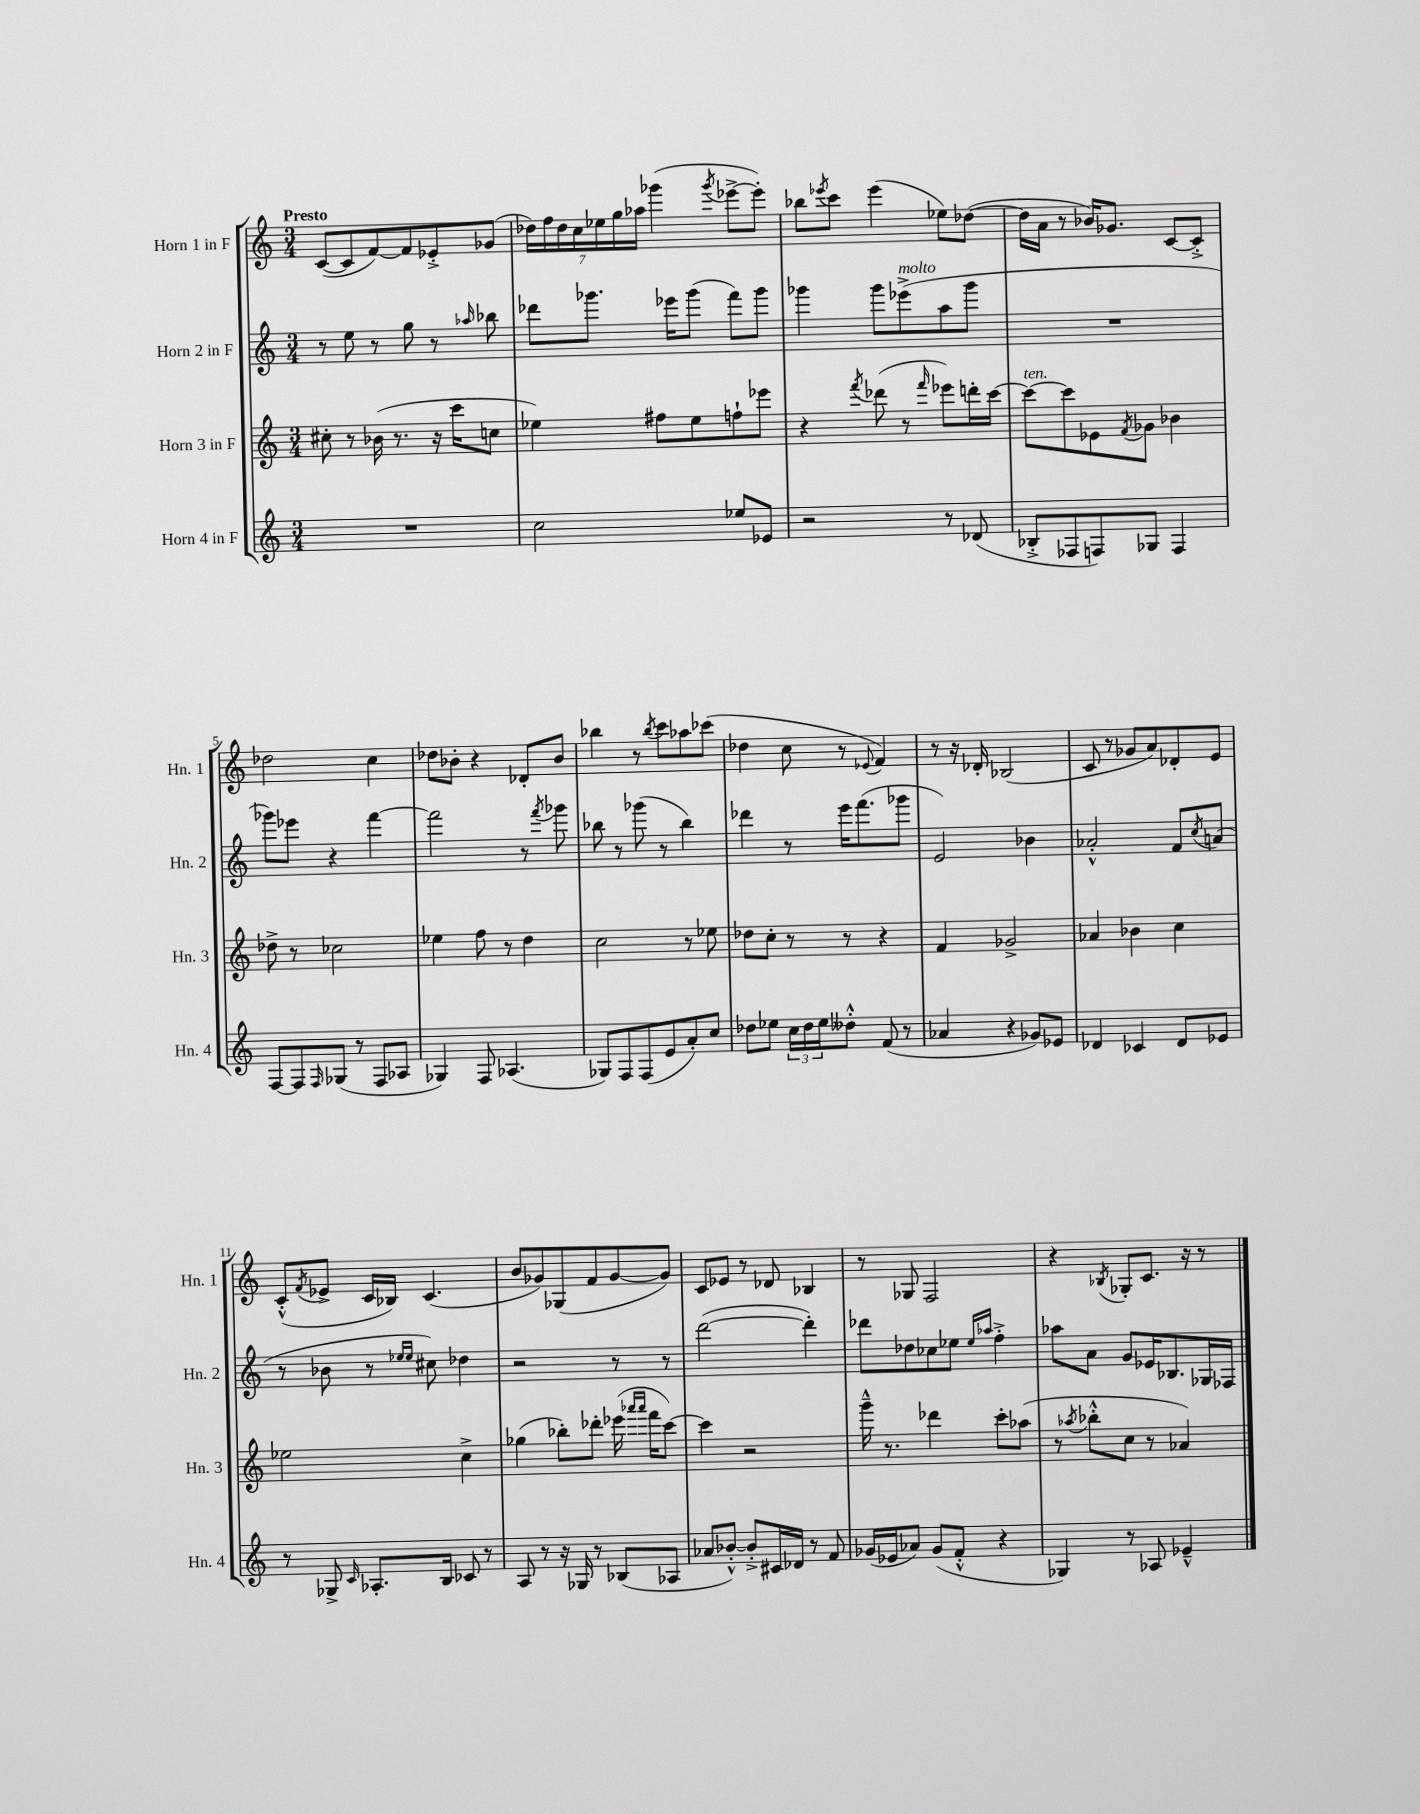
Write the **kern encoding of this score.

**kern	**kern	**kern	**kern
*staff4	*staff3	*staff2	*staff1
*clefG2	*clefG2	*clefG2	*clefG2
*k[]	*k[]	*k[]	*k[]
*M3/4	*M3/4	*M3/4	*M3/4
2.r	8cc#'	8r	([8c
.	8r	8ee	8c]
.	(16b-	8r	[8f)
.	8.r	.	.
.	.	8gg	8f]
.	16r	8r	8e-'^
.	16ccc	.	.
.	.	16qqaa-	.
.	8cc	8bb-	(8g-
=	=	=	=
2cc	4ee-)	8ddd-	28dd-)
.	.	.	28ff
.	.	.	28dd-
.	.	.	28cc
.	.	8.ggg-	.
.	.	.	28ee-
.	.	.	28gg
.	.	.	28aa-
.	8ff#	.	(4ggg-
.	.	16eee-	.
.	8ee-	(8ggg-	.
.	.	.	8qggg-
8ee-	8ff`	8fff)	[8eee-^
8e-	8eee-	8ggg-	8eee-'])
=	=	=	=
2r	4r	4ggg-	8bb-
.	.	.	8qeee-
.	.	.	8ccc
.	8qfff	.	.
.	(8ddd-	8ggg-	(4eee-
.	8r	(8eee-^	.
.	16qqfff	.	.
8r	8eee-)	8aa	8ee-)
(8d-	16ddd'	8ggg-	([8dd-
.	[16ccc	.	.
=	=	=	=
8B-'^	8ccc_	2.r	16dd-]
.	.	.	16a
8F-	8ccc]	.	8r
8F)	8e-	.	16b-)
.	.	.	8.g-
.	8qf	.	.
8G-	8g-	.	.
4F	4b-	.	[8c
.	.	.	8c'^]
=	=	=	=
[8F	8dd-^	8ggg-)	2dd-
8F]	8r	8eee-	.
16qqF	.	.	.
(8G-	2cc-	4r	.
8r	.	.	.
8F	.	[4fff	4cc
8A-	.	.	.
=	=	=	=
4G-)	4ee-	2fff]	8dd-
.	.	.	8b-'
8F	8ff	.	4r
(4.A-	8r	.	.
.	4dd	8r	8d-'
.	.	8qfff	.
.	.	8ggg-	8b-
=	=	=	=
8G-)	2cc	8bb-	4bb-
8F	.	8r	.
(8F	.	(8ggg-	8r
.	.	.	8qbb-
8e	.	8r	8ccc
8a')	8r	4bb-)	8aa-
8cc	8ee-	.	(8ccc-
=	=	=	=
8dd-	8dd-	4ddd-	4dd-
8ee-	8cc'	.	.
24cc	8r	8r	8cc
24dd-	.	.	.
24ee-	.	.	.
8dd--'^^	8r	16eee	8r
.	.	(8.fff	.
.	.	.	8qqe-
(8f	4r	.	4f)
8r	.	8ggg-	.
=	=	=	=
4a-	4f	2e)	8r
.	.	.	16r
.	.	.	16d-'
4r	2g-^	.	(2B-
8g-)	.	4b-	.
8e-	.	.	.
=	=	=	=
4d-	4a-	2a-'^^	8c
.	.	.	8r
4c-	4b-	.	8g-
.	.	.	8a)
8d-	4cc	8f	8d-'
.	.	8qcc	.
8e-	.	(8a	8e
=	=	=	=
8r	2ee-	8r	(8c'^^
.	.	.	8qf
8G-^	.	8b-	8e-^
16qqc	.	.	.
8.A-'	.	8r	16c
.	.	.	16B-)
.	.	16qqee-	.
.	.	16qqee-	.
.	.	8cc#)	(4.c
16B	.	.	.
8c-	4cc^	4dd-	.
8r	.	.	.
=	=	=	=
8A	(4gg-	2r	8b
8r	.	.	8g-)
16r	8bb-')	.	(8G-
16G-	.	.	.
8r	8ddd-'	.	8f
(8B-	(16eee-	8r	[8g-
.	16qqaaa-	.	.
.	16qqaaa-	.	.
.	16fff	.	.
8A-	[8ccc)	8r	8g-])
=	=	=	=
8a-	4ccc]	([2ddd	8c
[8b-'^^)	.	.	8e-
8b-'^]	2r	.	8r
16c#	.	.	8d-
16d-	.	.	.
8r	.	4ddd'])	4B-
8f	.	.	.
=	=	=	=
(16g-	16ggg~^^	8ddd-	8r
16e-	8.r	.	.
8a-)	.	8dd-	8G-
(8g-	4ddd-	8cc-	2F
8f'^^	.	8ee-	.
.	.	16qqee-	.
.	.	16qqaa-	.
4r	8ccc'	4ff'^	.
.	(8aa-	.	.
=	=	=	=
4G-)	8r	8aa-	4r
.	8qaa-	.	.
.	8bb-'^^	8a	.
.	.	.	8qB-
8r	8cc	8g	8G-'
8A-	8r	16e-	8.c
.	.	8.B-	.
4e-~^^	4a-)	.	.
.	.	.	16r
.	.	16G-	8r
.	.	16F-	.
==	==	==	==
*-	*-	*-	*-
